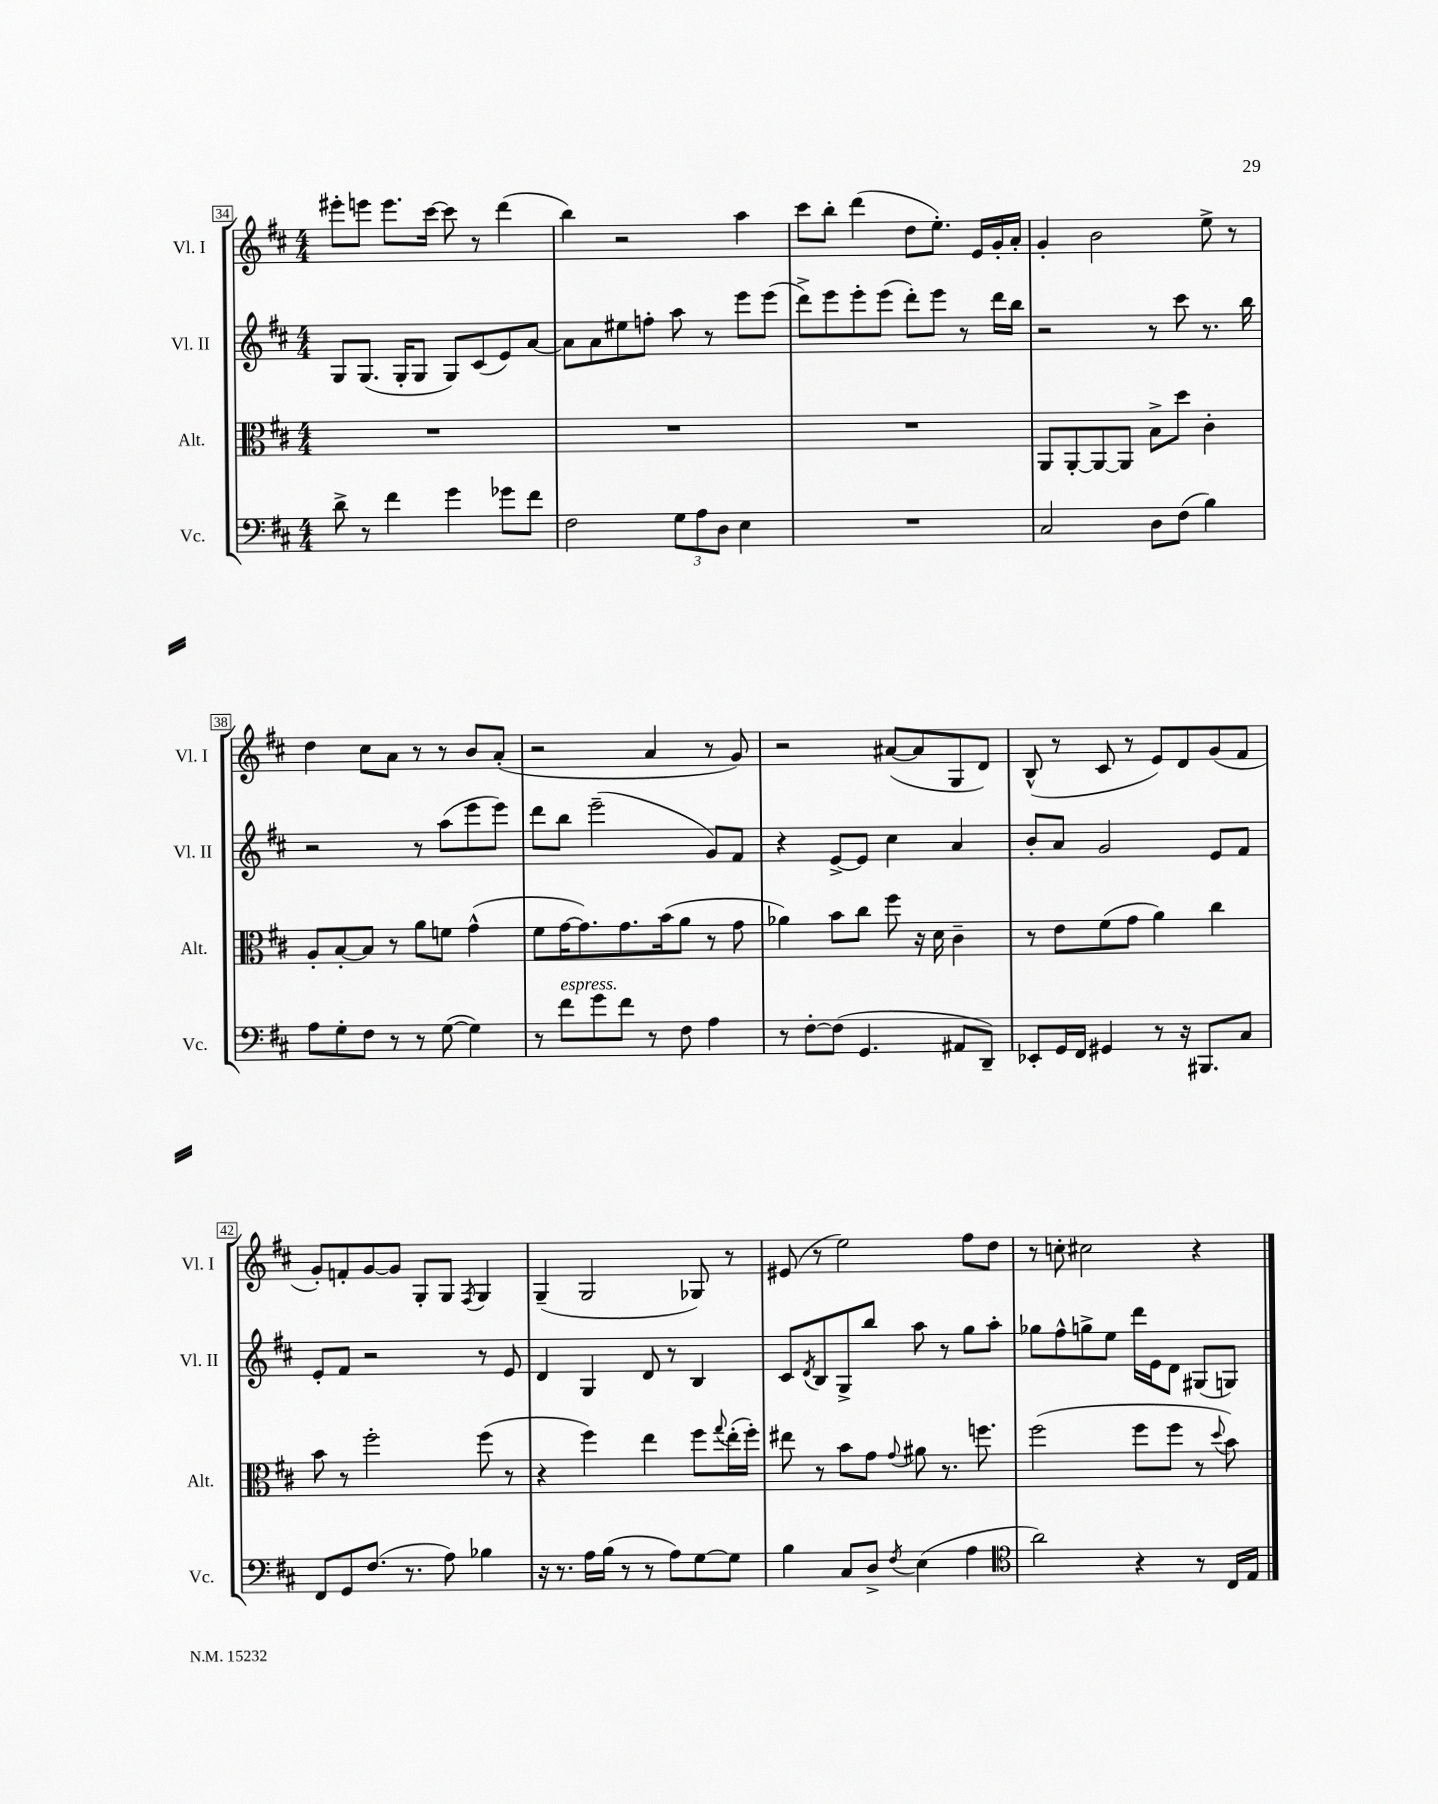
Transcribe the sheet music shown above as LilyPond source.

<<
\new StaffGroup <<
\new Staff = "s0" \with { instrumentName = "Vl. I" shortInstrumentName = "Vl. I" } {
    \clef treble \key d \major \numericTimeSignature \time 4/4
    eis'''8-. e'''8 e'''8. cis'''16~ cis'''8 r8 d'''4( |
    b''4) r2 a''4 |
    cis'''8 b''8-. d'''4( d''8 e''8.-.) e'16 g'16-. a'16-. |
    g'4-. b'2 e''8-> r8 |
    d''4 cis''8 a'8 r8 r8 b'8 a'8-.( |
    r2 a'4 r8 g'8) |
    r2 ais'8~( ais'8 g8 d'8) |
    b8-^( r8 cis'8 r8 e'8) d'8 g'8( fis'8 |
    g'8-.) f'8-. g'8~ g'8 g8-. g8 \acciaccatura { fis8 } g4 |
    g4--( g2 ges8) r8 |
    eis'8( r8 e''2) fis''8 d''8 |
    r8 c''8-. cis''2 r4 \bar "|." |
}
\new Staff = "s1" \with { instrumentName = "Vl. II" shortInstrumentName = "Vl. II" } {
    \clef treble \key d \major \numericTimeSignature \time 4/4
    g8 g8.( g16-. g8 g8) cis'8( e'8) a'8~ |
    a'8 a'8 eis''8 f''8-. a''8 r8 e'''8 e'''8( |
    d'''8->) e'''8 e'''8-. e'''8( d'''8-.) e'''8 r8 d'''16 b''16 |
    r2 r8 cis'''8 r8. b''16 |
    r2 r8 a''8( e'''8 e'''8) |
    d'''8 b''8 e'''2--( g'8) fis'8 |
    r4 e'8~-> e'8 cis''4 a'4 |
    b'8-. a'8 g'2 e'8 fis'8 |
    e'8-. fis'8 r2 r8 e'8 |
    d'4 g4 d'8 r8 b4 |
    cis'8 \acciaccatura { d'8 } b8 g8-> b''8 a''8 r8 g''8 a''8-. |
    ges''8 fis''8-^ g''8-> e''8 d'''16 e'16 d'8 gis8( g8) \bar "|." |
}
\new Staff = "s2" \with { instrumentName = "Alt." shortInstrumentName = "Alt." } {
    \clef alto \key d \major \numericTimeSignature \time 4/4
    R1 |
    R1 |
    R1 |
    a,8 a,8~-. a,8~ a,8 b8-> d''8 cis'4-. |
    a8-. b8~-. b8 r8 a'8 f'8 g'4-^( |
    fis'8 g'16~ g'8.) g'8. b'16( a'8 r8 g'8 |
    aes'4) b'8 cis''8 fis''8 r16 d'16 cis'4-- |
    r8 e'8 fis'8( g'8 a'4) cis''4 |
    b'8 r8 fis''2-. fis''8( r8 |
    r4 fis''4) e''4 fis''8 \appoggiatura { g''8 } e''16-.( fis''16-.) |
    eis''8 r8 b'8 g'8 \appoggiatura { g'8 } ais'8 r8. f''8. |
    fis''2( fis''8 fis''8 r8 \appoggiatura { d''8 } b'8) \bar "|." |
}
\new Staff = "s3" \with { instrumentName = "Vc." shortInstrumentName = "Vc." } {
    \clef bass \key d \major \numericTimeSignature \time 4/4
    d'8-> r8 fis'4 g'4 ges'8 fis'8 |
    fis2 \tuplet 3/2 { g8 a8 d8 } e4 |
    R1 |
    cis2 d8 fis8( b4) |
    a8 g8-. fis8 r8 r8 g8~( g4) |
    r8 fis'8^\markup { \italic "espress." } g'8 fis'8 r8 fis8 a4 |
    r8 fis8~-. fis8( g,4. ais,8 d,8--) |
    ees,8-. g,16 fis,16 gis,4 r8 r16 bis,,8. cis8 |
    fis,8 g,8 fis8.( r8. a8) bes4 |
    r16 r8. a16 b16( r8 r8 a8) g8~ g8 |
    b4 cis8 d8-> \acciaccatura { fis8 } e4( a4 |
    \clef tenor a'2) r4 r8 cis16 e16 \bar "|." |
}
>>
>>
\layout { \context { \Score currentBarNumber = #34 \override BarNumber.stencil = #(make-stencil-boxer 0.1 0.3 ly:text-interface::print) } }
